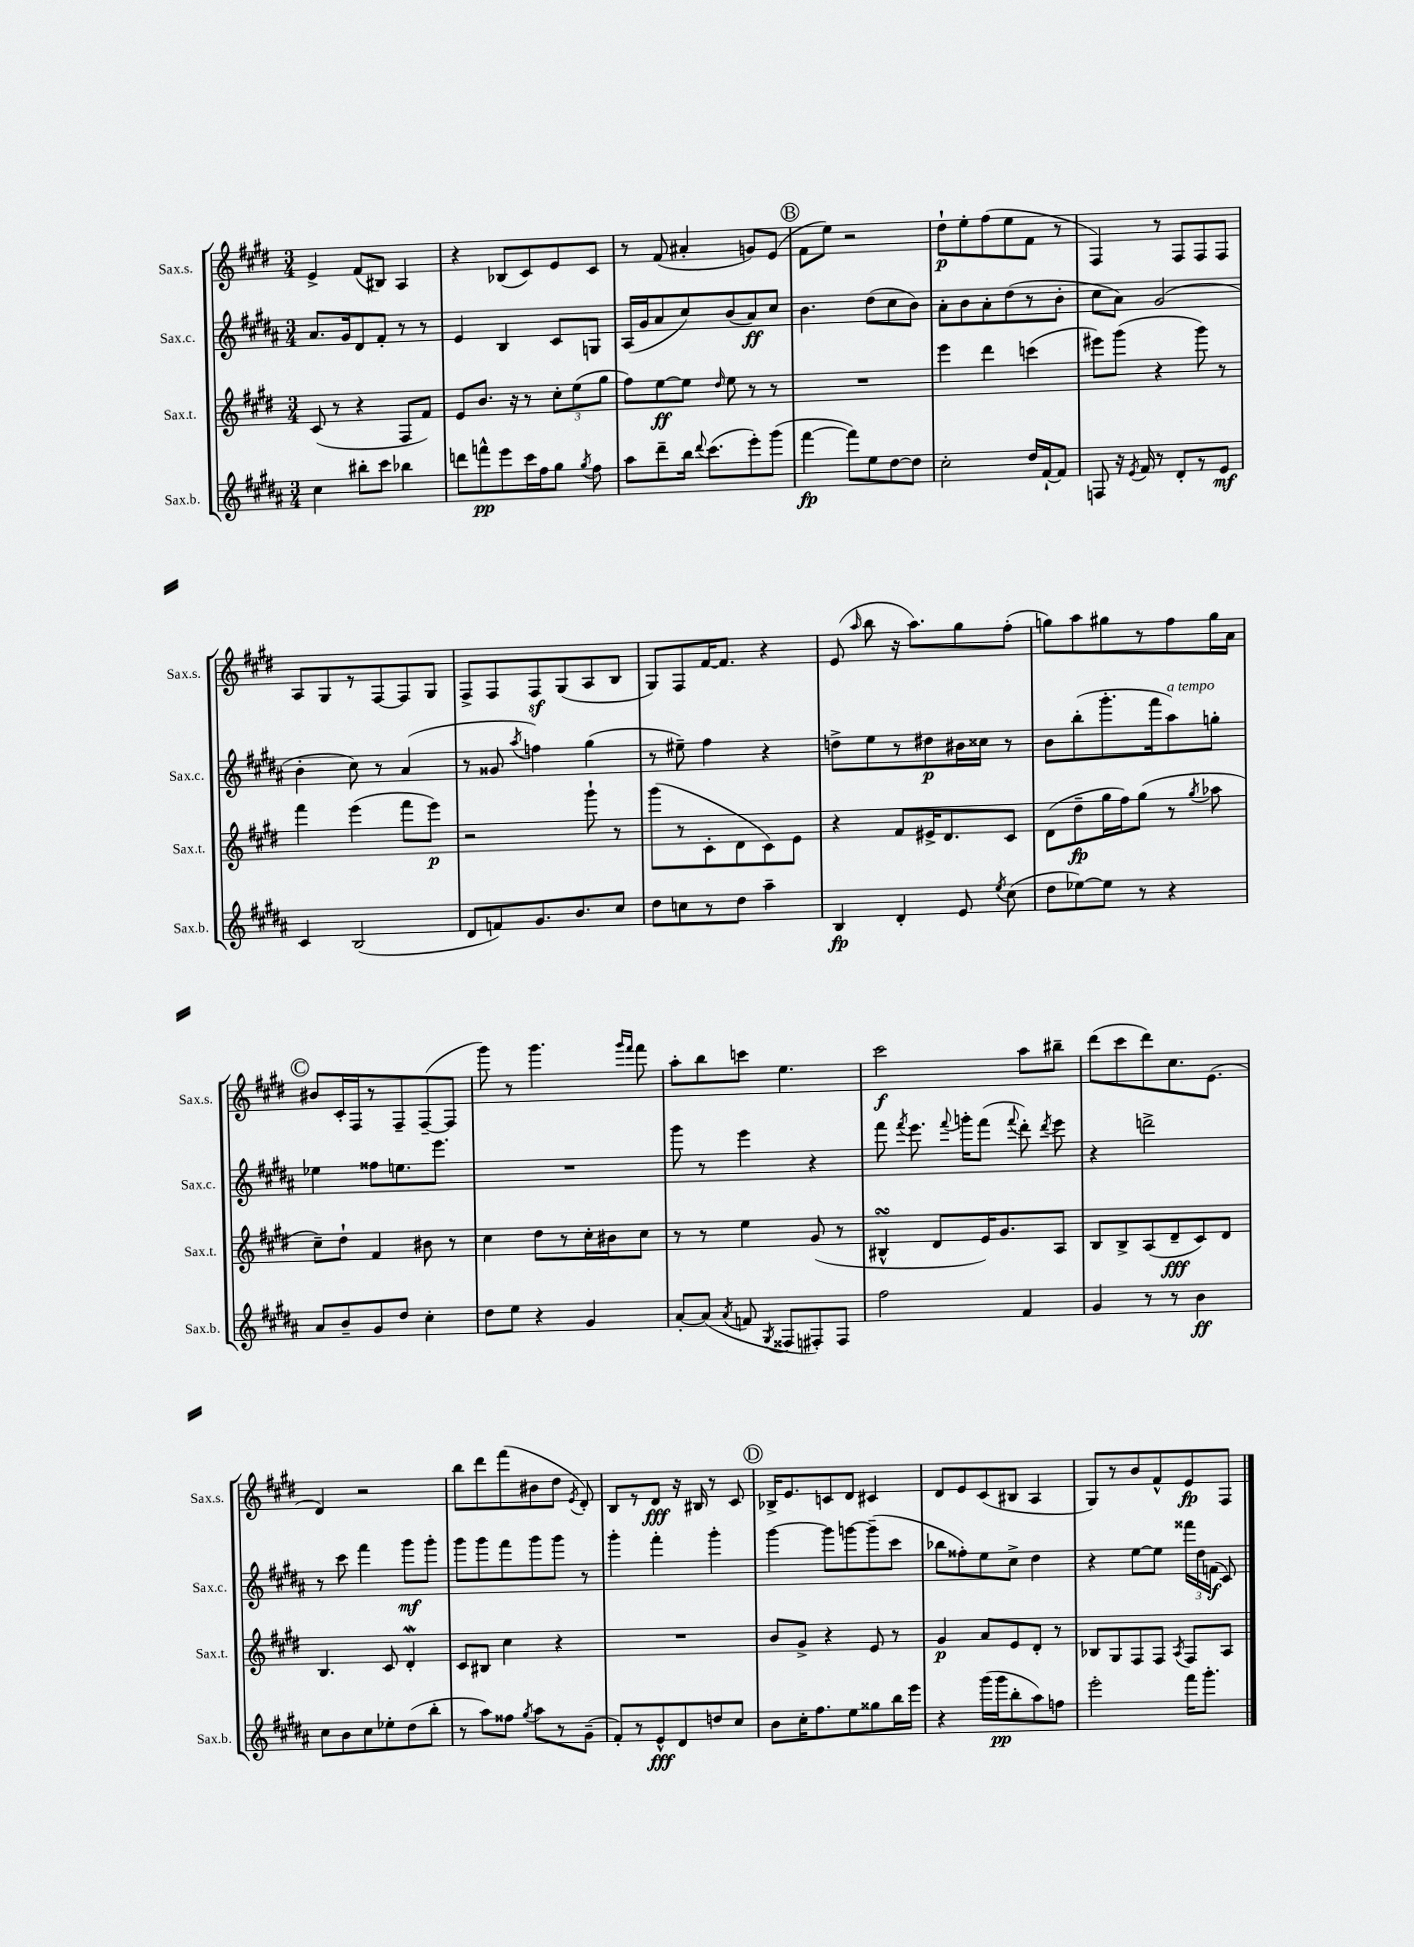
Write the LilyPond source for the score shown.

<<
\new StaffGroup <<
\new Staff = "s0" \with { instrumentName = "Sax.s." shortInstrumentName = "Sax.s." } {
    \clef treble \key e \major \numericTimeSignature \time 3/4
    \autoBeamOff e'4-> fis'8[( bis8]) a4 |
    r4 bes8[( cis'8) e'8 cis'8] |
    r8 fis'8( ais'4-. g'8[) e'8]( |
    \mark \markup { \circle "B" } fis'8[ e''8]) r2 |
    dis''8[-!\p e''8-. fis''8( e''8 fis'8] r8 |
    fis4) r8 fis8[ fis8 fis8] |
    a8[ gis8 r8 fis8~ fis8 gis8] |
    fis8[-> fis8 fis8\sf gis8( a8 b8] |
    gis8[) fis8 fis'16~ fis'8.] r4 |
    e'8( \grace { a''16 } b''8 r16 a''8.[) gis''8 fis''8]-.( |
    g''8[) a''8 gis''8 r8 fis''8 gis''16 a'16] |
    \mark \markup { \circle "C" } bis'8[ cis'16-. fis16 r8 fis8-- fis8~--( fis8] |
    gis'''8) r8 gis'''4. \grace { gis'''16[ fis'''16] } fis'''8 |
    a''8[-. b''8 c'''8] e''4. |
    cis'''2\f a''8[ bis''8]-- |
    dis'''8[( cis'''8 dis'''8) cis''8. e'8.]( |
    dis'4) r2 |
    b''8[ dis'''8 fis'''8( bis'8 dis''8] \acciaccatura { e'8 } dis'8-.) |
    b8[ r8 dis'8]\fff r16 bis16 r8 cis'8 |
    \mark \markup { \circle "D" } bes16[-> e'8. c'8 dis'8] cis'4 |
    dis'8[ e'8 cis'8( bis8] a4 |
    gis8[) r8 b'8 fis'8-^ e'8\fp fis8] \bar "|." |
}
\new Staff = "s1" \with { instrumentName = "Sax.c." shortInstrumentName = "Sax.c." } {
    \clef treble \key b \major \numericTimeSignature \time 3/4
    \autoBeamOff ais'8.[ gis'16 dis'8 fis'8]-. r8 r8 |
    e'4 b4 cis'8[ g8] |
    ais16[( gis'16 ais'8 cis''8) b'8( ais'8\ff) cis''8] |
    \mark \markup { \circle "B" } b'4. dis''8[( cis''8 b'8]) |
    ais'8[-. b'8 ais'8-. dis''8( r8 b'8]-. |
    cis''8[ ais'8]) gis'2( |
    b'4-. cis''8) r8 ais'4( |
    r8 gisis'8 \acciaccatura { ais''8 } f''4) gis''4( |
    r8 eis''8--) fis''4 r4 |
    d''8[-> e''8 r8 dis''8\p bis'16 cisis''16] r8 |
    b'8[ b''8-.( gis'''8.-. fis'''16 ais''8^\markup { \italic "a tempo" }) g''8]-. |
    \mark \markup { \circle "C" } ees''4 fisis''8[ e''8. e'''8.] |
    R2. |
    gis'''8 r8 e'''4 r4 |
    fis'''8 \acciaccatura { fis'''8 } e'''8. \appoggiatura { fis'''8 } g'''16[-. fis'''8]( \appoggiatura { fis'''8 } dis'''8-.) \acciaccatura { dis'''8 } e'''8 |
    r4 d'''2-> |
    r8 cis'''8 fis'''4 gis'''8[\mf gis'''8]-. |
    gis'''8[ gis'''8 fis'''8 gis'''8 gis'''8] r8 |
    gis'''4-. fis'''4-. gis'''4-. |
    \mark \markup { \circle "D" } gis'''4~ gis'''8[ g'''8~ g'''8--( cis'''8] |
    bes''8[ fisis''8-.) e''8 cis''8]-> dis''4 |
    r4 e''8[~ e''8] \tuplet 3/2 { fisis'''16[ dis''16 f'16]\f( } cis'8) \bar "|." |
}
\new Staff = "s2" \with { instrumentName = "Sax.t." shortInstrumentName = "Sax.t." } {
    \clef treble \key e \major \numericTimeSignature \time 3/4
    \autoBeamOff cis'8( r8 r4 fis8[ fis'8]) |
    e'8[ b'8.] r16 r8 \tuplet 3/2 { cis''8[-. e''8( gis''8] } |
    fis''8[) e''8~\ff e''8] \grace { dis''16 } e''8 r8 r8 |
    \mark \markup { \circle "B" } R2. |
    e'''4 dis'''4 c'''4( |
    eis'''8[) gis'''8]( r4 gis'''8) r8 |
    fis'''4 e'''4( fis'''8[ e'''8]\p) |
    r2 gis'''8-! r8 |
    gis'''8[( r8 cis'8-. dis'8 cis'8) e'8] |
    r4 fis'8[ eis'16-> dis'8. cis'8] |
    dis'8[( dis''8--\fp gis''16 fis''16) gis''8]( r8 \acciaccatura { gis''8 } aes''8 |
    \mark \markup { \circle "C" } cis''8[--) dis''8]-! fis'4 bis'8 r8 |
    cis''4 dis''8[ r8 cis''16-. bis'16 cis''8] |
    r8 r8 e''4 gis'8( r8 |
    bis4-^\turn dis'8[ e'16) gis'8. a8] |
    b8[ b8-> a8( dis'8--\fff cis'8) dis'8] |
    b4. cis'8 dis'4-.\mordent |
    cis'8[ bis8] cis''4 r4 |
    R2. |
    \mark \markup { \circle "D" } b'8[ gis'8]-> r4 e'8 r8 |
    gis'4\p a'8[ e'8 dis'8]-. r8 |
    bes8[ gis8 fis8 fis8] \acciaccatura { a8 } fis8[ a8] \bar "|." |
}
\new Staff = "s3" \with { instrumentName = "Sax.b." shortInstrumentName = "Sax.b." } {
    \clef treble \key b \major \numericTimeSignature \time 3/4
    \autoBeamOff cis''4 bis''8[-. cis'''8] bes''4 |
    d'''8[ f'''8-^\pp e'''8 cis'''16 fis''16 gis''8] \acciaccatura { gis''8 } fis''8 |
    ais''8[ dis'''8-- b''16] \appoggiatura { dis'''8 } cis'''8.[( e'''8-.) gis'''8]( |
    \mark \markup { \circle "B" } fis'''4~\fp fis'''8[) e''8 dis''8~ dis''8] |
    cis''2-. dis''16[ fis'16~-! fis'8] |
    f8 r16 \acciaccatura { e'8 } fis'16 r8 dis'8[-. r8 e'8]\mf |
    cis'4 b2( |
    dis'8[ f'8) gis'8. b'8. cis''8] |
    dis''8[ c''8 r8 dis''8] ais''4-- |
    b4\fp dis'4-. e'8 \acciaccatura { e''8 } cis''8( |
    dis''8[ ees''8~) ees''8] r8 r4 |
    \mark \markup { \circle "C" } ais'8[ b'8-- gis'8 dis''8] cis''4-. |
    dis''8[ e''8] r4 gis'4 |
    ais'8[~-. ais'8]( \acciaccatura { ais'8 } f'8 \acciaccatura { gis8 } fisis8[ fis8-.) fis8] |
    fis''2 fis'4 |
    gis'4 r8 r8 b'4\ff |
    cis''8[ b'8 cis''8 ees''8-. dis''8( b''8]-. |
    r8 ais''8[) fisis''8] \acciaccatura { gis''8 } ais''8[ r8 gis'8]--( |
    fis'8[-.) r8 e'8-^\fff dis'8 d''8 cis''8] |
    \mark \markup { \circle "D" } b'8[ cis''16-. fis''8. e''8 gisis''8 b''16 e'''16] |
    r4 gis'''16[( gis'''16\pp b''8-. ais''8) f''8] |
    e'''2-. fis'''16[ gis'''8.]-. \bar "|." |
}
>>
>>
\layout { \context { \Score \remove "Bar_number_engraver" } }
